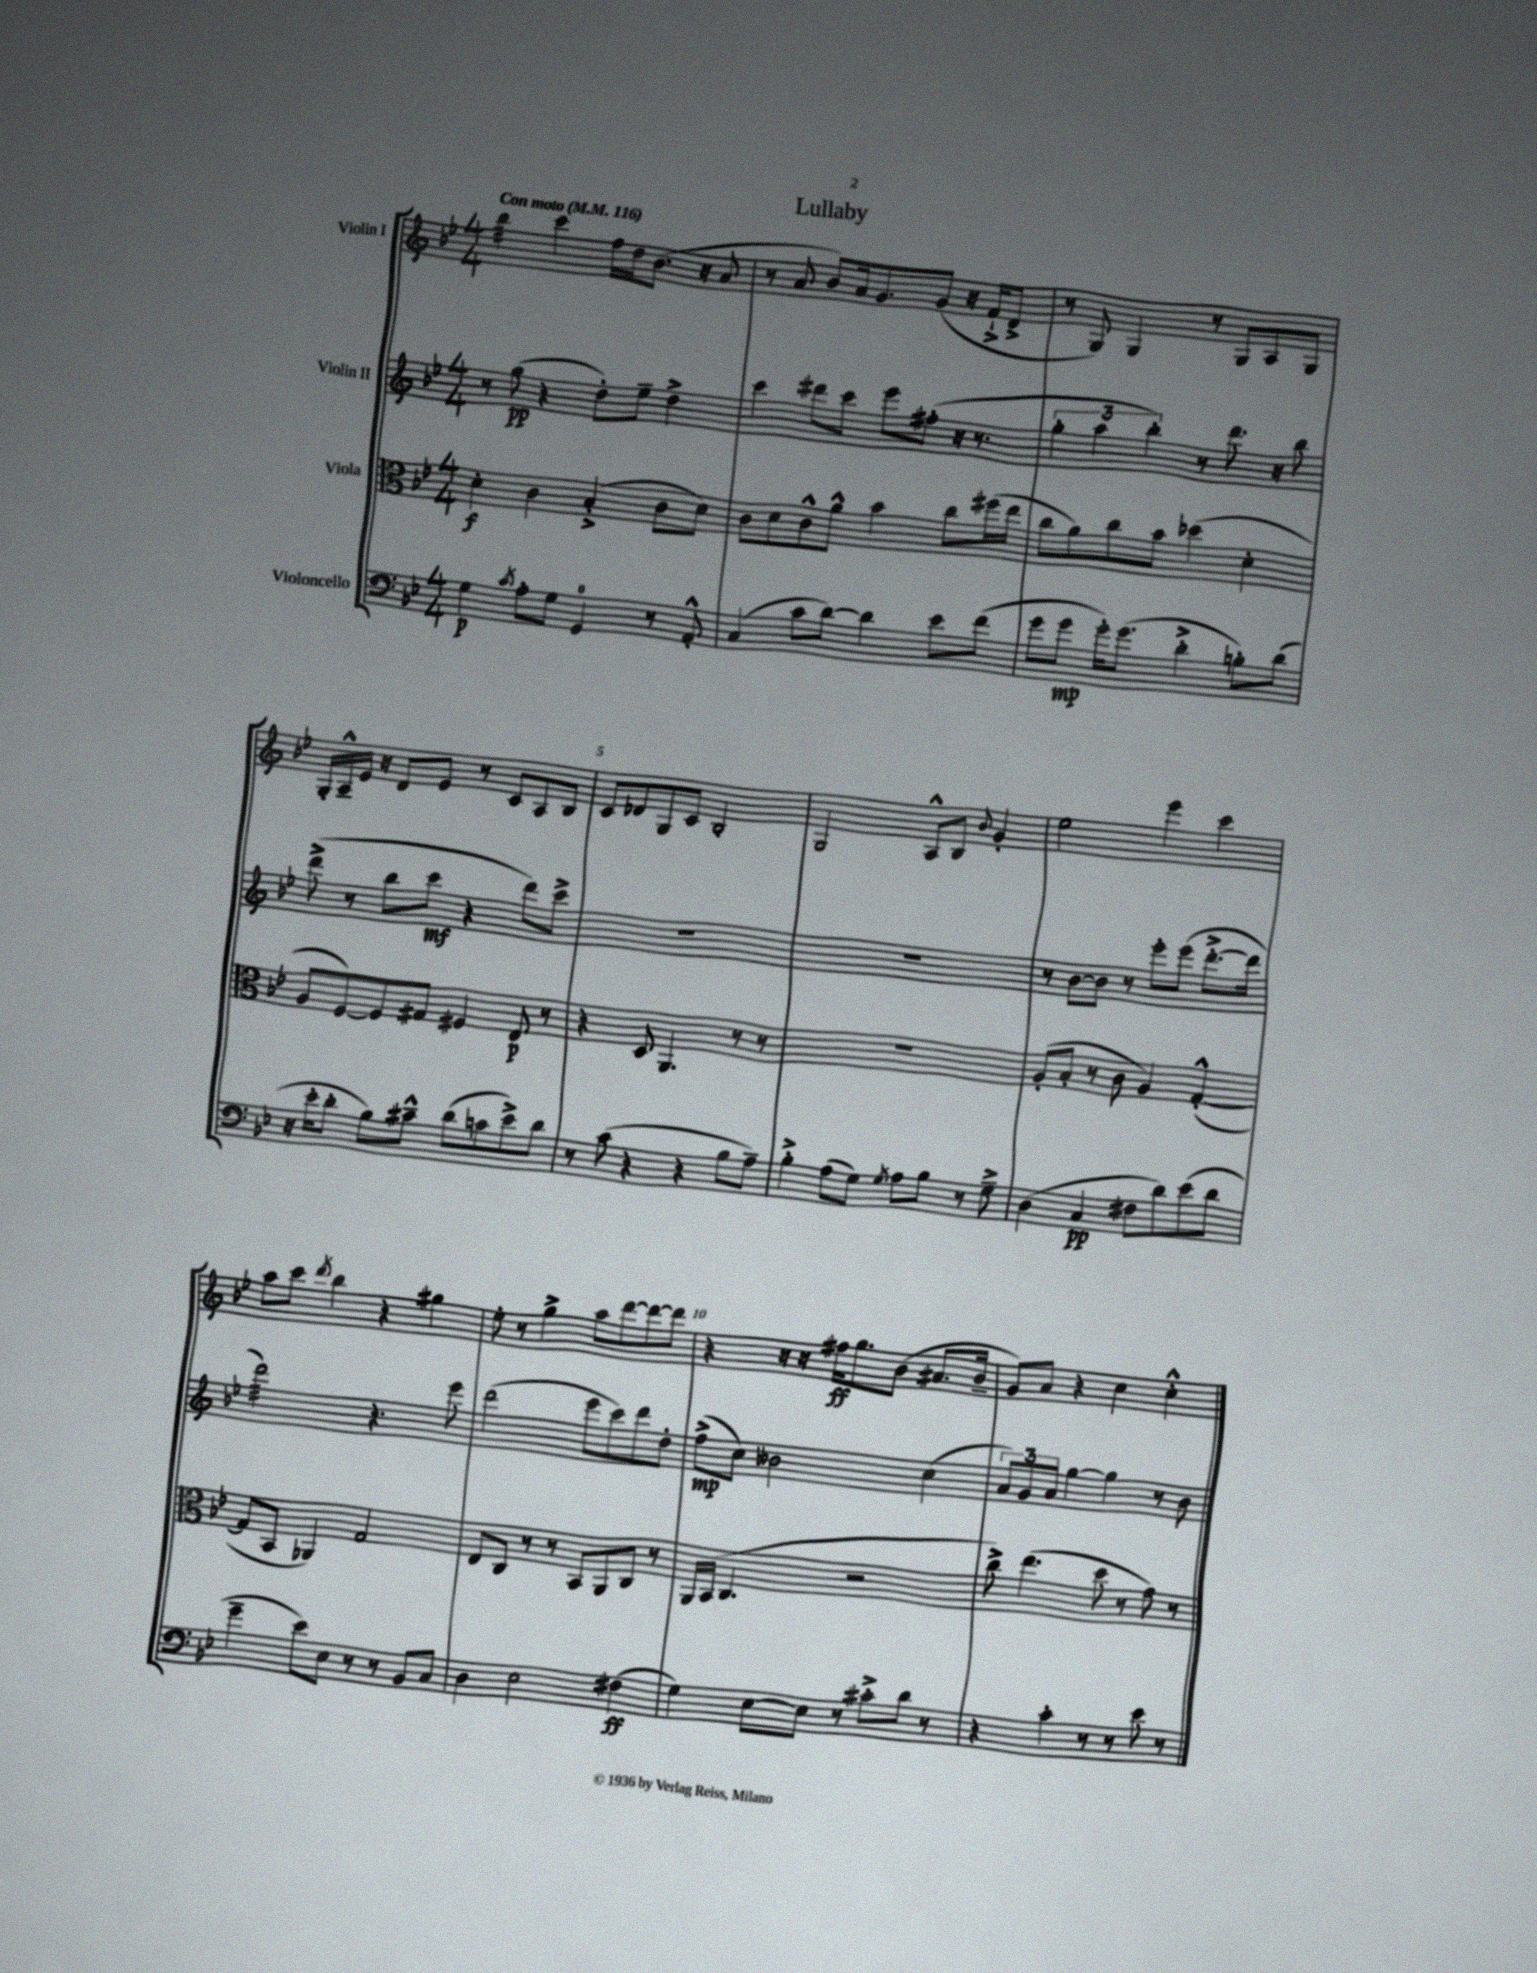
\header { title = "Lullaby" }
<<
\new StaffGroup <<
\new Staff = "s0" \with { instrumentName = "Violin I" } {
    \clef treble \key bes \major \numericTimeSignature \time 4/4 \tempo "Con moto" 4 = 116
    bes''4:32 c'''4 f''16 d''16 bes'8.( r16 a'8 |
    r8 a'8 bes'8) a'16 g'8. g'8( r16 f'16-!-> d'8-> |
    r8 g8) g4 r8 g8 a8 g8 |
    g16-. a16---^ ees'16 r16 d'8 ees'8 r8 c'8 a8 bes8 |
    c'8 des'8 g8 c'8 bes2-. |
    g2 a8-^ bes8 \appoggiatura { bes'8 } g'4-. |
    ees''2 ees'''4 c'''4 |
    a''8 c'''8 \acciaccatura { d'''8 } bes''4 r4 gis''4 |
    ees''8-. r8 g''4-> a''8 d'''8~ d'''8~ d'''8 |
    r4 r16 r16 fis''16\ff g''8. bes'8( ais'8. bes'16-- |
    g'8) a'8 r4 c''4 c''4-.-^ \bar "|." |
}
\new Staff = "s1" \with { instrumentName = "Violin II" } {
    \clef treble \key bes \major \numericTimeSignature \time 4/4
    r8 g''8\pp( r4 d''8-.) ees''8-- d''4-> |
    c'''4 dis'''8 c'''8 ees'''8 fis''8-.( r16 r8. |
    \tuplet 3/2 { g''4-. a''4 bes''4-.) } r8 d'''8. r16 bes''8 |
    d'''8->( r8 bes''8 c'''8\mf r4 d'''8) c'''8-> |
    R1 |
    R1 |
    r8 bes'8~ bes'8 r8 ees'''8-. ees'''8( d'''8.~-.-> d'''16 |
    d'''2:32) r4. ees'''8 |
    d'''2( ees'''8 c'''8) d'''8 d''8-. |
    f''8->\mp( c''8) beses'2 c''4( |
    \tuplet 3/2 { a'8) g'8 a'8 } g''4~ g''4 r8 bes'8 \bar "|." |
}
\new Staff = "s2" \with { instrumentName = "Viola" } {
    \clef alto \key bes \major \numericTimeSignature \time 4/4
    d'4-.\f c'4 bes4-.->( c'8 d'8) |
    c'8 d'8 c'8-^ a'8-^ bes'4 c''8 fis''16( ees''16 |
    c''8 a'8) c''8 bes'8 des''4( d'4-. |
    a8 f8~) f8 gis8 fis4 ees8\p r8 |
    r4 d8 a,4. r8 r8 |
    r1 |
    a8-.( bes8-. r8 c'8 a4) g4~-.-^( |
    g8 bes,8 aes,4) g2 |
    ees8 c8 r8 r8 bes,8 a,8 c8 r8 |
    a,16 bes,16( c4. r2 |
    c''8->) ees''4.( d''8 r8 g'8) r8 \bar "|." |
}
\new Staff = "s3" \with { instrumentName = "Violoncello" } {
    \clef bass \key bes \major \numericTimeSignature \time 4/4
    g4\p \acciaccatura { c'8 } a8-. g8 g,4-0 r8 a,8-.-^ |
    c4( c'8 d'8~) d'4 ees'8 f'8( |
    g'8 g'8\mp g'16-.) g'8.( d'4-.-> b8-.) d'8( |
    r16 ees'16-. d'8-. bes8) cis'8---^ d'8( c'8 ees'8->) d'8 |
    r8 c'8( r4 r4 bes8 a8--) |
    bes4-.-> a8( g8) \acciaccatura { g8 } a8 bes8 r8 g8---> |
    d4( c4\pp fis8 d'8) ees'8( d'8 |
    g'4-- ees'8) ees8 r8 r8 bes,8 c8 |
    d4 ees2 fis4\ff( |
    g4) ees8~ ees8 r8 cis'8-.-> d'8 r8 |
    r4 c'4-. r8 r8 ees'8 r8 \bar "|." |
}
>>
>>
\layout { \context { \Score \override BarNumber.break-visibility = ##(#f #t #t) barNumberVisibility = #(every-nth-bar-number-visible 5) } }
